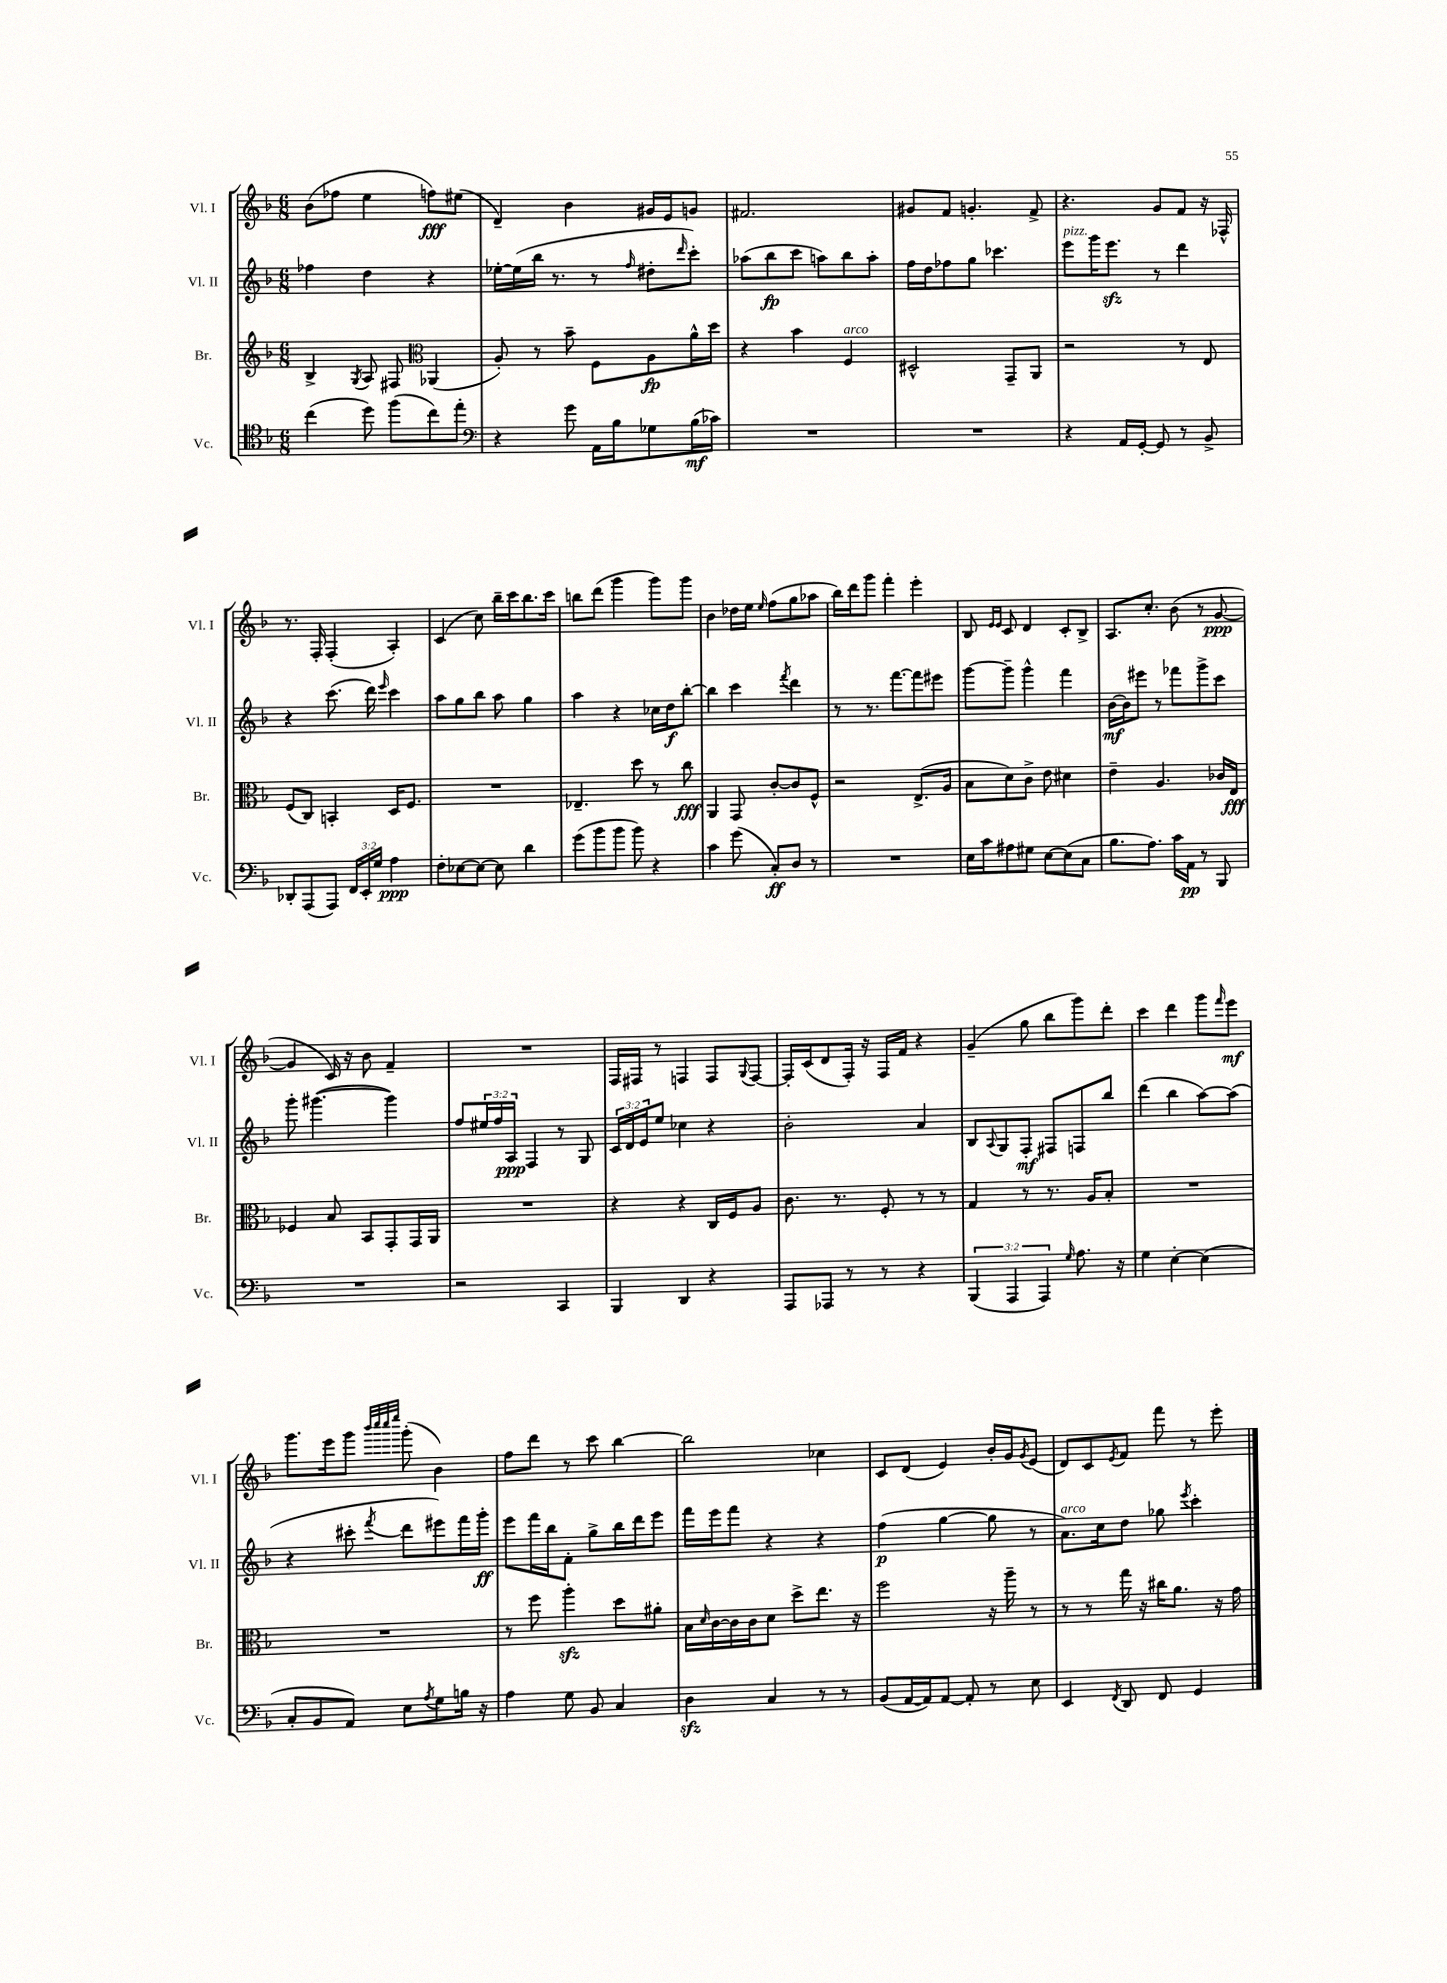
<<
\new StaffGroup <<
\new Staff = "s0" \with { instrumentName = "Vl. I" shortInstrumentName = "Vl. I" } {
    \clef treble \key f \major \numericTimeSignature \time 6/8
    bes'8( fes''8 e''4 f''8\fff) eis''8( |
    d'4--) bes'4 gis'16 e'16 g'8 |
    fis'2. |
    gis'8 f'8 g'4.-. f'8-> |
    r4. g'8 f'8 r16 fes16-^ |
    r8. f16-. f4-.( a4-.) |
    c'4( c''8) bes''16-- c'''16 bes''8. c'''16 |
    b''8 d'''8( g'''4 g'''8) g'''8 |
    bes'4 des''16 e''16 \grace { e''16 } f''8( g''8 aes''8 |
    bes''16) d'''16 g'''8 f'''4-. e'''4-. |
    bes8 \grace { e'16 e'16 } c'8 d'4 c'8-. bes8-> |
    a8. c''8.-. bes'8( r8 g'8~\ppp |
    g'4 c'16) r16 bes'8 f'4-- |
    R2. |
    f16 fis16 r8 f4 f8 \appoggiatura { g8 } f8~ |
    f16-. c'16( d'8 f16-.) r16 f16 f'16 r4 |
    g'4--( g''8 bes''8 g'''8) d'''8-. |
    c'''4 d'''4 g'''8 \grace { f'''16 } e'''8\mf |
    g'''8. e'''16 g'''8 \grace { bes'''32 c''''32 c''''32 e''''32 } g'''8-.( bes'4) |
    f''8 d'''8 r8 c'''8 bes''4~ |
    bes''2 ces''4 |
    c'8 d'8( e'4) bes'16-. g'16 \acciaccatura { g'8 } e'8( |
    d'8) c'8 \acciaccatura { e'8 } f'8 f'''8 r8 e'''8-. \bar "|." |
}
\new Staff = "s1" \with { instrumentName = "Vl. II" shortInstrumentName = "Vl. II" } {
    \clef treble \key f \major \numericTimeSignature \time 6/8 \override Staff.TupletNumber.text = #tuplet-number::calc-fraction-text
    fes''4 d''4 r4 |
    ees''16~-. ees''16( bes''16 r8. r8 \grace { f''16 } dis''8-. \grace { d'''16 } c'''8-.) |
    aes''8( bes''8\fp c'''8 a''8) bes''8 a''8-. |
    f''16 d''16 fes''8 g''8 ces'''4. |
    e'''8^\markup { \italic "pizz." } g'''16 e'''8.\sfz r8 d'''4 |
    r4 c'''8.( d'''16) \grace { e'''16 } c'''4 |
    a''8 g''8 bes''8 a''8 g''4 |
    a''4 r4 ces''16 d''16\f bes''8~-. |
    bes''4 c'''4 \acciaccatura { f'''8 } d'''4 |
    r8 r8. f'''8.~ f'''8 eis'''8 |
    g'''8~ g'''8-- g'''4-^ f'''4 |
    bes'16~\mf bes'16 eis'''8 r8 fes'''8 g'''8-> c'''8 |
    g'''8-. gis'''4.~( gis'''4) |
    f''8 \tuplet 3/2 { eis''16 f''16 a16\ppp } f4 r8 g8 |
    \tuplet 3/2 { c'16 d'16 e'16 } e''8 ces''4 r4 |
    bes'2-. a'4 |
    bes8 \appoggiatura { a8 } g8 f8-.\mf fis8 f8 bes''8 |
    d'''4( bes''4 a''8~) a''8( |
    r4 cis'''8-. \acciaccatura { f'''8 } d'''8 eis'''8) f'''16 g'''16-.\ff |
    e'''8 f'''16 bes''16 f'8-. g''8-> bes''16 d'''16 e'''8 |
    f'''16 e'''16 f'''8 r4 r4 |
    f''4\p( g''4~ g''8 r8 |
    a'8.^\markup { \italic "arco" }) c''16 d''8 ges''8 \acciaccatura { e'''8 } c'''4-. \bar "|." |
}
\new Staff = "s2" \with { instrumentName = "Br." shortInstrumentName = "Br." } {
    \clef treble \key f \major \numericTimeSignature \time 6/8
    bes4-> \acciaccatura { g8 } a8 fis8 \clef alto aes,4( |
    a8-.) r8 bes'8-- f8 a8\fp a'16-^ d''16 |
    r4 bes'4 f4^\markup { \italic "arco" } |
    dis2-^ g,8-- a,8 |
    r2 r8 e8 |
    f8( c8) b,4-. d16 f8. |
    R2. |
    ees4.-- d''8 r8 c''8\fff |
    a,4 g,8 c'8~-. c'8 f8-^ |
    r2 e8.->( a16 |
    bes8 d'8) c'8-> e'8 dis'4 |
    e'4-- a4. ces'16 e16\fff |
    fes4 bes8 bes,8 g,8-. g,16 a,16 |
    R2. |
    r4 r4 c16 f16 a8 |
    c'8. r8. f8-. r8 r8 |
    g4 r8 r8. a16 bes8-. |
    R2. |
    R2. |
    r8 f''8 a''4-.\sfz d''8 ais'8-. |
    bes16 \grace { d'16 } c'16~ c'16 c'16 d'8 d''8-> e''8. r16 |
    f''2 r16 a''16-- r8 |
    r8 r8 g''16 r16 cis''16 a'8. r16 g'16 \bar "|." |
}
\new Staff = "s3" \with { instrumentName = "Vc." shortInstrumentName = "Vc." } {
    \clef tenor \key f \major \numericTimeSignature \time 6/8 \override Staff.TupletNumber.text = #tuplet-number::calc-fraction-text
    c''4( d''8) f''8( c''8) e''8-. |
    \clef bass r4 g'8 a,16 bes16 ges8 bes16\mf( ces'16) |
    R2. |
    R2. |
    r4 a,16 g,16~-. g,8 r8 bes,8-> |
    des,8-. a,,8( a,,8) \tuplet 3/2 { f,16 e,16-. g16 } a4\ppp |
    f8-. ees8~ ees8~ ees8 d'4 |
    g'8( bes'8 bes'8 bes'8) r4 |
    c'4 g'8( c8-.\ff) d8 r8 |
    R2. |
    e16 c'16 ais8 gis8 e8~ e8( c8 |
    bes8. a8.) c'16 a,16\pp r8 bes,,8 |
    R2. |
    r2 c,4 |
    bes,,4 d,4 r4 |
    a,,8 aes,,8 r8 r8 r4 |
    \tuplet 3/2 { bes,,4( a,,4 a,,4) } \grace { g16 } a8. r16 |
    g4 e4~-. e4( |
    c8-. bes,8 a,8) e8 \acciaccatura { a8 } g8 b16 r16 |
    a4 g8 bes,8 c4 |
    d4\sfz c4 r8 r8 |
    bes,8( a,16~ a,16) a,8~ a,8-. r8 e8 |
    e,4 \acciaccatura { f,8 } d,8 f,8 g,4 \bar "|." |
}
>>
>>
\layout { \context { \Score \remove "Bar_number_engraver" } }
